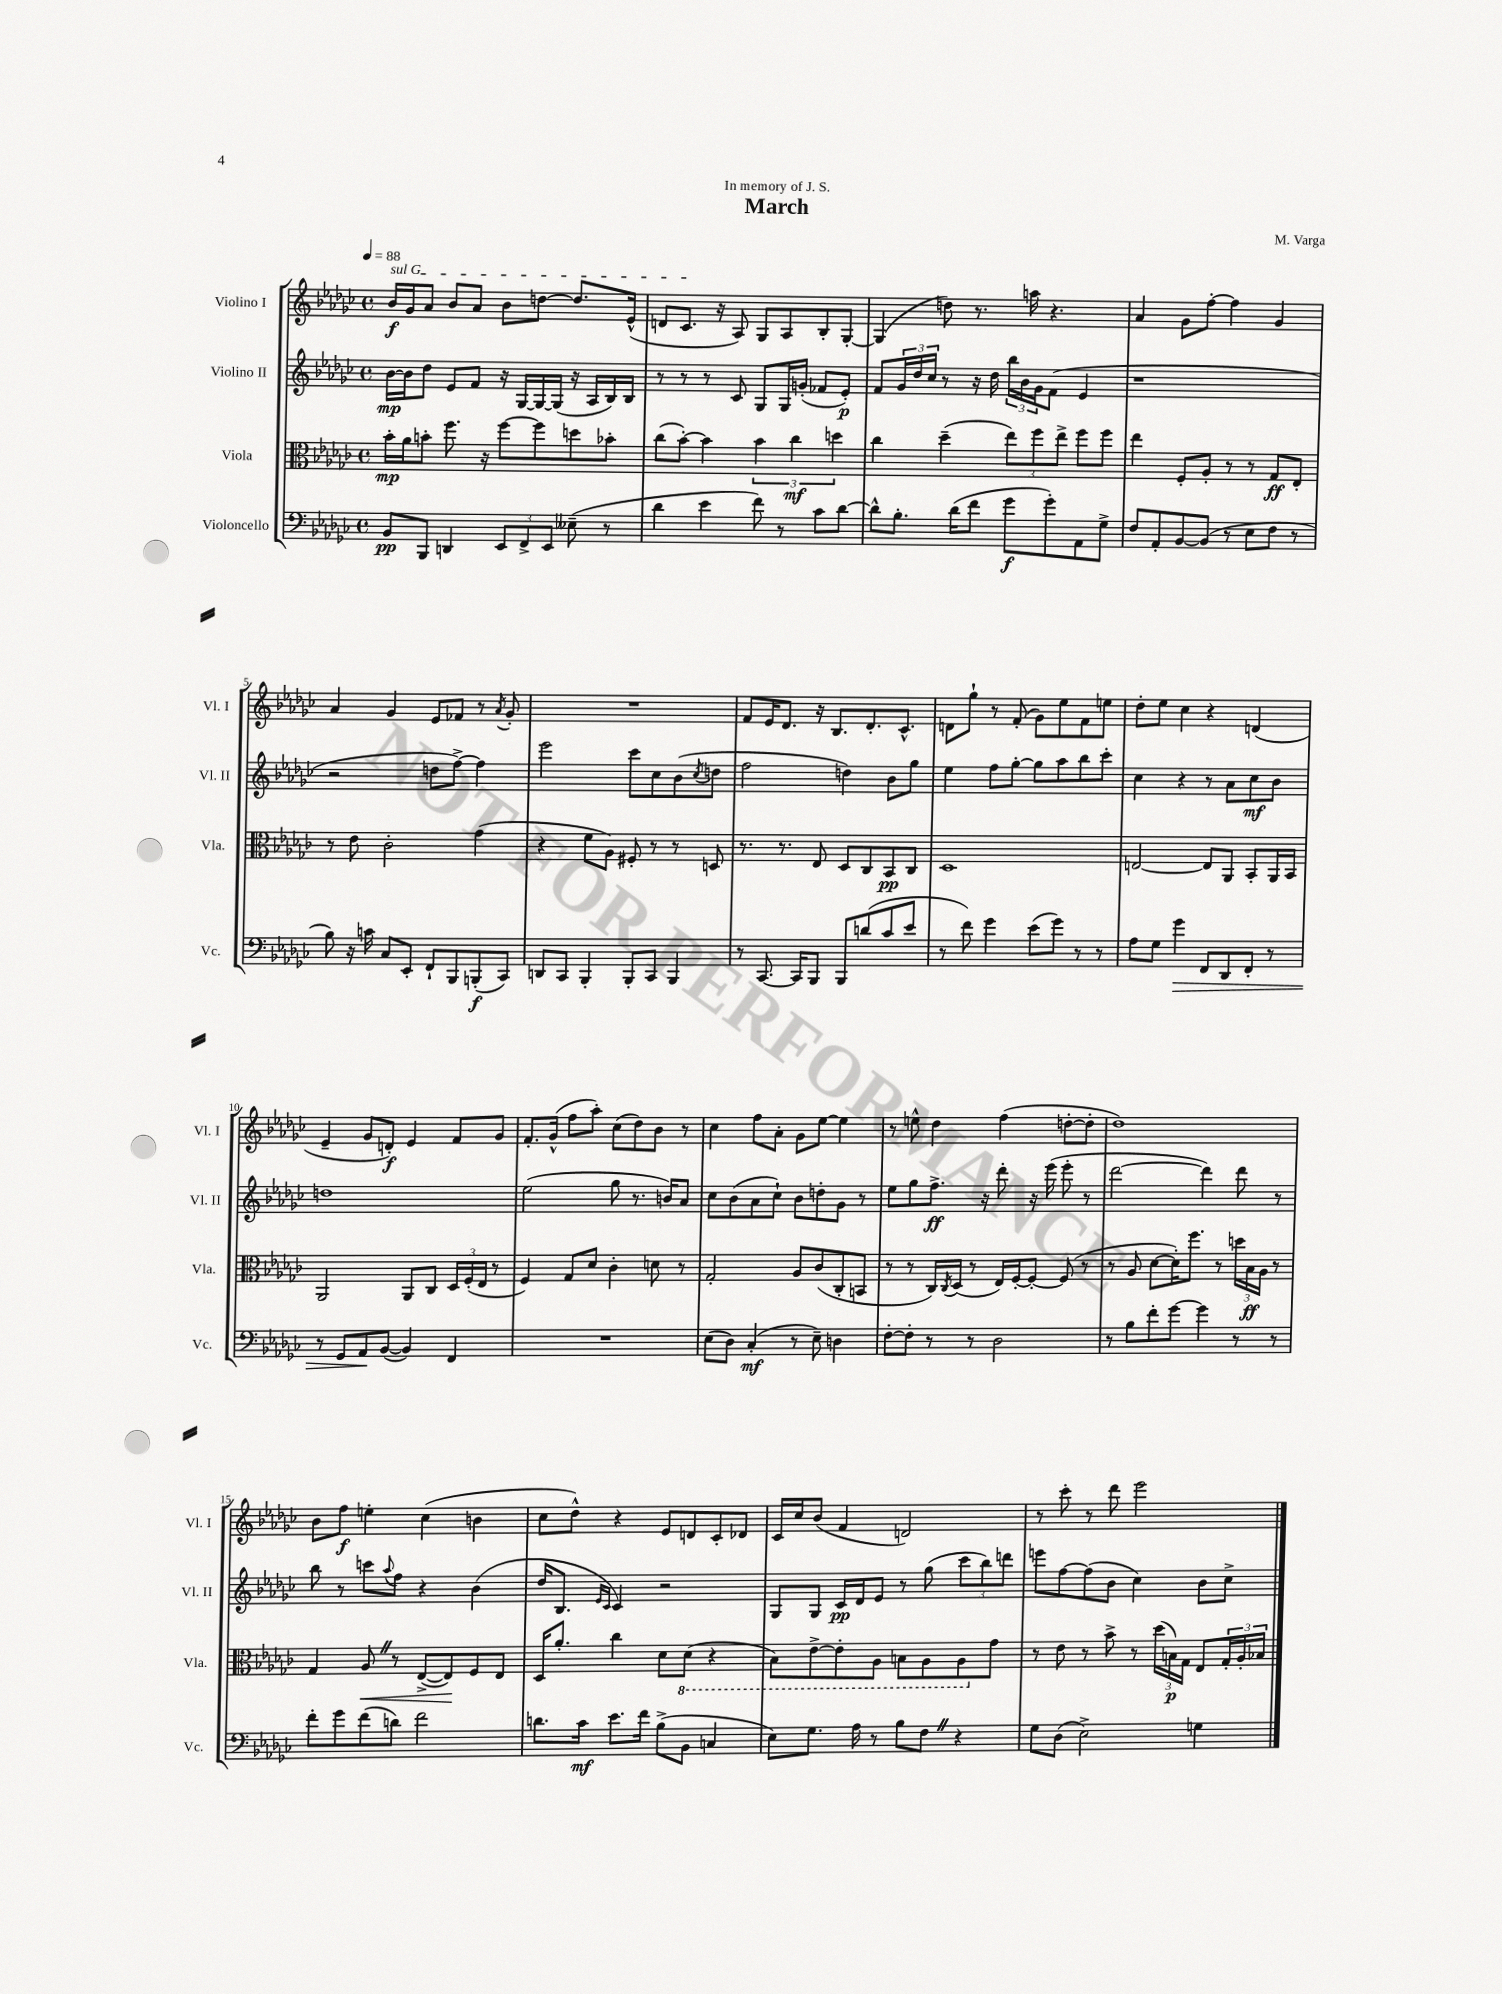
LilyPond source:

\header { title = "March" composer = "M. Varga" dedication = "In memory of J. S." }
<<
\new StaffGroup <<
\new Staff = "s0" \with { instrumentName = "Violino I" shortInstrumentName = "Vl. I" } {
    \clef treble \key ges \major \defaultTimeSignature \time 4/4 \tempo 4 = 88
    \once \override TextSpanner.bound-details.left.text = \markup { \italic "sul G" } bes'16\f\startTextSpan ges'16 aes'8 bes'8 aes'8 bes'8 d''8~ d''8. ees'16-^( |
    d'8 ces'8.\stopTextSpan r16 aes8) ges8 aes8 bes8-. ges8~-. |
    ges4( d''8) r8. a''16 r4. |
    aes'4 ges'8 f''8~-. f''4 ges'4 |
    aes'4 ges'4 ees'8 fes'8 r8 \acciaccatura { aes'8 } ges'8-. |
    R1 |
    f'8 ees'16 des'8. r16 bes8. des'8.-. ces'8.-^ |
    d'8 ges''8-! r8 f'8-.( ges'8) ees''8 f'8 e''8 |
    des''8-. ees''8 ces''4 r4 d'4( |
    ees'4-- ges'8 d'8-.\f) ees'4 f'8 ges'8 |
    f'8.-. ges'16-^( f''8 aes''8-.) ces''8( des''8) bes'8 r8 |
    ces''4 f''8 aes'8-. ges'8 ees''8~ ees''4 |
    r8 e''8-^ des''4 f''4( d''8~-. d''8-. |
    des''1) |
    bes'8 f''8\f e''4-. ces''4( b'4 |
    ces''8 des''8-^) r4 ees'8 d'8 ces'8-. des'8 |
    ces'16 ces''16 bes'8( f'4 d'2) |
    r8 ces'''8-. r8 des'''8 ees'''2 \bar "|." |
}
\new Staff = "s1" \with { instrumentName = "Violino II" shortInstrumentName = "Vl. II" } {
    \clef treble \key ges \major \defaultTimeSignature \time 4/4
    bes'16~\mp bes'16 des''8 ees'8 f'8 r16 ges16~ ges16~ ges16( r16 aes16 bes16) bes16 |
    r8 r8 r8 ces'8 ges8 ges16 g'16-.( fes'8 ees'8-.\p) |
    f'8 \tuplet 3/2 { ges'16 des''16 ces''16 } r8 r16 des''16 \tuplet 3/2 { bes''16 bes'16 ges'16 } f'8( ees'4 |
    r1 |
    r2 d''8 f''8~->) f''4 |
    ees'''2 ces'''8 ces''8 bes'8( \acciaccatura { ces''8 } d''8 |
    f''2 d''4) bes'8 ges''8 |
    ees''4 f''8 ges''8~-. ges''8 aes''8 bes''8 ces'''8-. |
    ces''4 r4 r8 aes'8 ces''8\mf bes'8 |
    d''1 |
    ees''2( ges''8 r8. b'16) aes'8 |
    ces''8 bes'8( aes'8 ces''8-!) bes'8 d''8-. ges'8 r8 |
    ees''8 ges''8 f''8.->\ff r16 des'''8-. r16 ees'''16( ees'''8-. r8 |
    des'''2~ des'''4) des'''8 r8 |
    bes''8 r8 c'''8 \appoggiatura { aes''8 } f''8 r4 bes'4( |
    des''16 bes8. \grace { ees'16 ces'16 } ces'4) r2 |
    ges8 ges8 ces'16\pp des'16 ees'8 r8 ges''8( \tuplet 3/2 { ces'''8 bes''8) d'''8 } |
    e'''8 f''8~ f''8( bes'8 ces''4) bes'8 ces''8-> \bar "|." |
}
\new Staff = "s2" \with { instrumentName = "Viola" shortInstrumentName = "Vla." } {
    \clef alto \key ges \major \defaultTimeSignature \time 4/4
    bes'16-.\mp aes'16 b'8-. f''8. r16 f''8~ f''8 d''8 bes'8-. |
    ces''8( bes'8~-.) bes'4 \tuplet 3/2 { bes'4 ces''4\mf d''4 } |
    ces''4 des''4--( \tuplet 3/2 { ees''8) f''8 ees''8-> } f''8 f''8 |
    ees''4 f8-. aes8-. r8 r8 ges8\ff ees8-. |
    r8 ees'8 ces'2-. ges'4( |
    r4 f'8 aes8) fis8-. r8 r8 d8 |
    r8. r8. ees8 des8 ces8 bes,8\pp ces8 |
    des1 |
    e2~ e8 aes,8 bes,8-. aes,16 bes,16 |
    aes,2 aes,8 ces8 \tuplet 3/2 { des16 f16-.( ees16 } r8 |
    f4) ges8 des'8 ces'4-. d'8 r8 |
    ges2-. aes8 ces'8( ces8-. b,8 |
    r8 r8 ces16) \acciaccatura { ces8 } des16( r8 ees16) f16~-. f8~-. f8( r8 |
    r8 aes8 des'8~ des'16-.) f''8. r8 \tuplet 3/2 { d''16 bes16\ff aes16 } r8 |
    ges4 aes8\< \once \override BreathingSign.text = \markup { \musicglyph "scripts.caesura.straight" } \breathe r8 ees8~->( ees8\!) f8 ees8 |
    des16 aes'8.-. ces''4 des'8 \ottava #-1 des8( r4 |
    bes,8) ees8~-> ees8-. aes,8 b,8 aes,8 aes,8 \ottava #0 ges'8 |
    r8 ees'8 r8 bes'8-> r8 \tuplet 3/2 { des''16( b16\p) ges16 } ees8 \tuplet 3/2 { ges16-. aes16-. bes16 } \bar "|." |
}
\new Staff = "s3" \with { instrumentName = "Violoncello" shortInstrumentName = "Vc." } {
    \clef bass \key ges \major \defaultTimeSignature \time 4/4
    bes,8\pp bes,,8 d,4 \tuplet 3/2 { ees,8 f,8-> ees,8 } eeses8--( r8 |
    des'4 ees'4 f'8) r8 ces'8 des'8~ |
    des'8-^ bes8.-. des'16( f'8 ges'8\f ges'8-.) aes,8 ges8-> |
    f8 aes,8-. bes,8~ bes,8( r8 ees8 f8 r8 |
    bes8) r16 c'16 ces8 ees,8-. f,8-! bes,,8 b,,8-.\f( ces,8) |
    d,8 ces,8 bes,,4-. bes,,8-. ces,8 bes,,4 |
    r8 ces,8.~ ces,16 bes,,8 bes,,8 d'8( ces'8 ees'8 |
    r8 f'8) ges'4 ees'8( ges'8) r8 r8 |
    aes8 ges8 ges'4\> f,8 des,8 f,8-. r8 |
    r8 ges,8 aes,8\! bes,8~( bes,4) f,4 |
    R1 |
    ees8( des8) ces4-.\mf( r8 ees8--) d4 |
    f8~-. f8-. r8 r8 des2 |
    r8 bes8 f'8-. ges'8~ ges'4 r8 r8 |
    f'8-. ges'8 f'8( d'8) f'2 |
    d'8. ces'16\mf ees'8. f'16 bes8->( bes,8 c4 |
    ees8) ges8. aes16 r8 bes8 f8 \once \override BreathingSign.text = \markup { \musicglyph "scripts.caesura.straight" } \breathe r4 |
    ges8 des8( ees2->) g4 \bar "|." |
}
>>
>>
